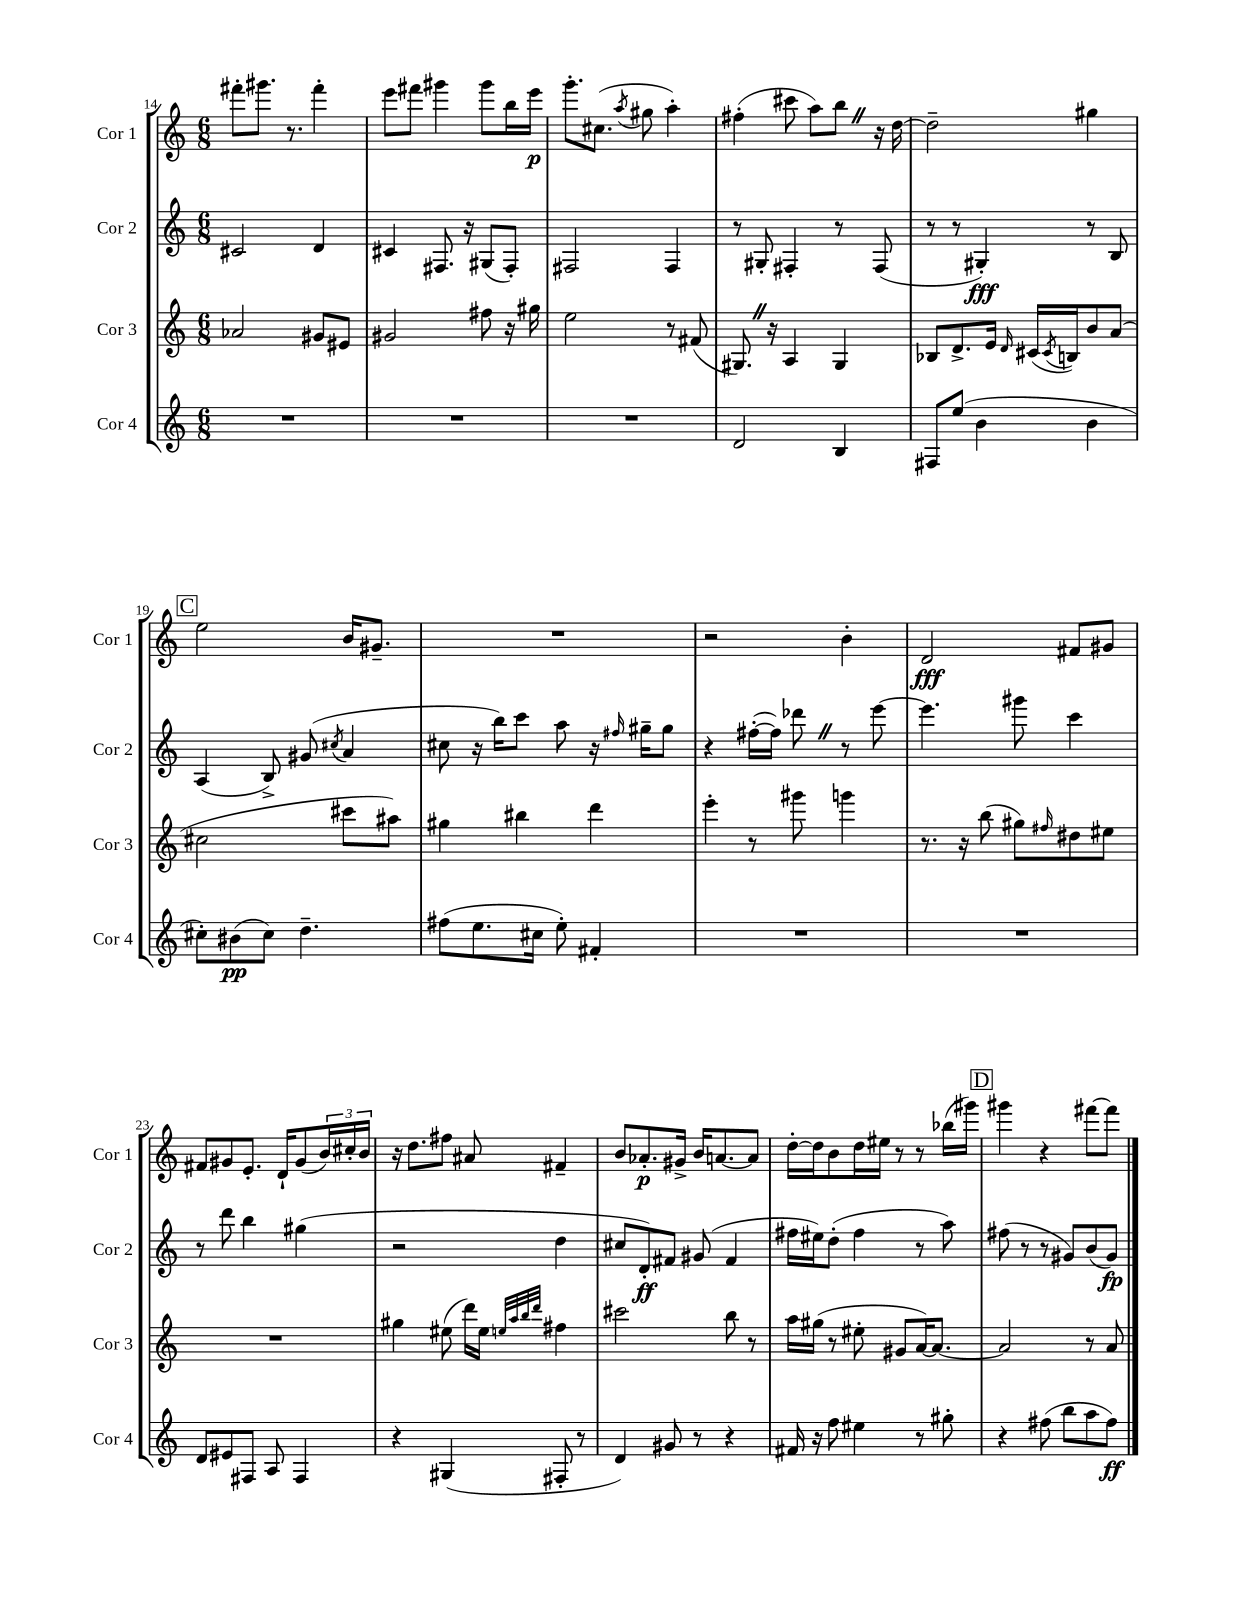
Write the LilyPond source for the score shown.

<<
\new StaffGroup <<
\new Staff = "s0" \with { instrumentName = "Cor 1" shortInstrumentName = "Cor 1" } {
    \clef treble \key c \major \numericTimeSignature \time 6/8
    fis'''8-. gis'''8. r8. fis'''4-. |
    e'''8 fis'''8 gis'''4 gis'''8 b''16 e'''16\p |
    g'''8.-. cis''8.( \acciaccatura { a''8 } gis''8 a''4-.) |
    fis''4-.( cis'''8 a''8) b''8 \once \override BreathingSign.text = \markup { \musicglyph "scripts.caesura.straight" } \breathe r16 d''16~ |
    d''2-- gis''4 |
    \mark \markup { \box "C" } e''2 b'16 gis'8.-- |
    R2. |
    r2 b'4-. |
    d'2\fff fis'8 gis'8 |
    fis'8 gis'8 e'8.-. d'16-! gis'8( \tuplet 3/2 { b'16) cis''16-. b'16 } |
    r16 d''8. fis''8 ais'8 fis'4-- |
    b'8 aes'8.-.\p gis'16-> b'16 a'8.~ a'8 |
    d''16~-. d''16 b'8 d''16 eis''16 r8 r8 bes''16( gis'''16) |
    \mark \markup { \box "D" } gis'''4 r4 fis'''8~ fis'''8 \bar "|." |
}
\new Staff = "s1" \with { instrumentName = "Cor 2" shortInstrumentName = "Cor 2" } {
    \clef treble \key c \major \numericTimeSignature \time 6/8
    cis'2 d'4 |
    cis'4 fis8. r16 gis8( fis8-.) |
    fis2 fis4 |
    r8 gis8-. fis4-. r8 fis8( |
    r8 r8 gis4-.\fff) r8 b8 |
    \mark \markup { \box "C" } a4( b8->) gis'8( \acciaccatura { cis''8 } a'4 |
    cis''8 r16 b''16) c'''8 a''8 r16 \grace { fis''16 } gis''16-- gis''8 |
    r4 fis''16~-.( fis''16) des'''8 \once \override BreathingSign.text = \markup { \musicglyph "scripts.caesura.straight" } \breathe r8 e'''8~ |
    e'''4. gis'''8 c'''4 |
    r8 d'''8 b''4 gis''4( |
    r2 d''4 |
    cis''8 d'8-.\ff) fis'8 gis'8( fis'4 |
    fis''16 eis''16) d''8-.( fis''4 r8 a''8) |
    \mark \markup { \box "D" } fis''8( r8 r8 gis'8) b'8( gis'8\fp) \bar "|." |
}
\new Staff = "s2" \with { instrumentName = "Cor 3" shortInstrumentName = "Cor 3" } {
    \clef treble \key c \major \numericTimeSignature \time 6/8
    aes'2 gis'8 eis'8 |
    gis'2 fis''8 r16 gis''16 |
    e''2 r8 fis'8( |
    gis8.) \once \override BreathingSign.text = \markup { \musicglyph "scripts.caesura.straight" } \breathe r16 a4 gis4 |
    bes8 d'8.-> e'16 \grace { d'16 } cis'16( \acciaccatura { cis'8 } b16) b'8 a'8( |
    \mark \markup { \box "C" } cis''2 cis'''8 ais''8) |
    gis''4 bis''4 d'''4 |
    e'''4-. r8 gis'''8 g'''4 |
    r8. r16 b''8( gis''8) \grace { fis''16 } dis''8 eis''8 |
    R2. |
    gis''4 eis''8( d'''16) eis''16 \grace { e''32 a''32 b''32 d'''32 } fis''4 |
    cis'''2 b''8 r8 |
    a''16 gis''16( r8 eis''8-. gis'8 a'16~) a'8.~ |
    \mark \markup { \box "D" } a'2 r8 a'8 \bar "|." |
}
\new Staff = "s3" \with { instrumentName = "Cor 4" shortInstrumentName = "Cor 4" } {
    \clef treble \key c \major \numericTimeSignature \time 6/8
    R2. |
    R2. |
    R2. |
    d'2 b4 |
    fis8 e''8( b'4 b'4 |
    \mark \markup { \box "C" } cis''8-.) bis'8\pp( cis''8) d''4.-- |
    fis''8( e''8. cis''16 e''8-.) fis'4-. |
    R2. |
    R2. |
    d'8 eis'8 fis8 a8 fis4 |
    r4 gis4( fis8-. r8 |
    d'4) gis'8 r8 r4 |
    fis'16 r16 f''8 eis''4 r8 gis''8-. |
    \mark \markup { \box "D" } r4 fis''8( b''8 a''8 fis''8\ff) \bar "|." |
}
>>
>>
\layout { \context { \Score currentBarNumber = #14 } }
